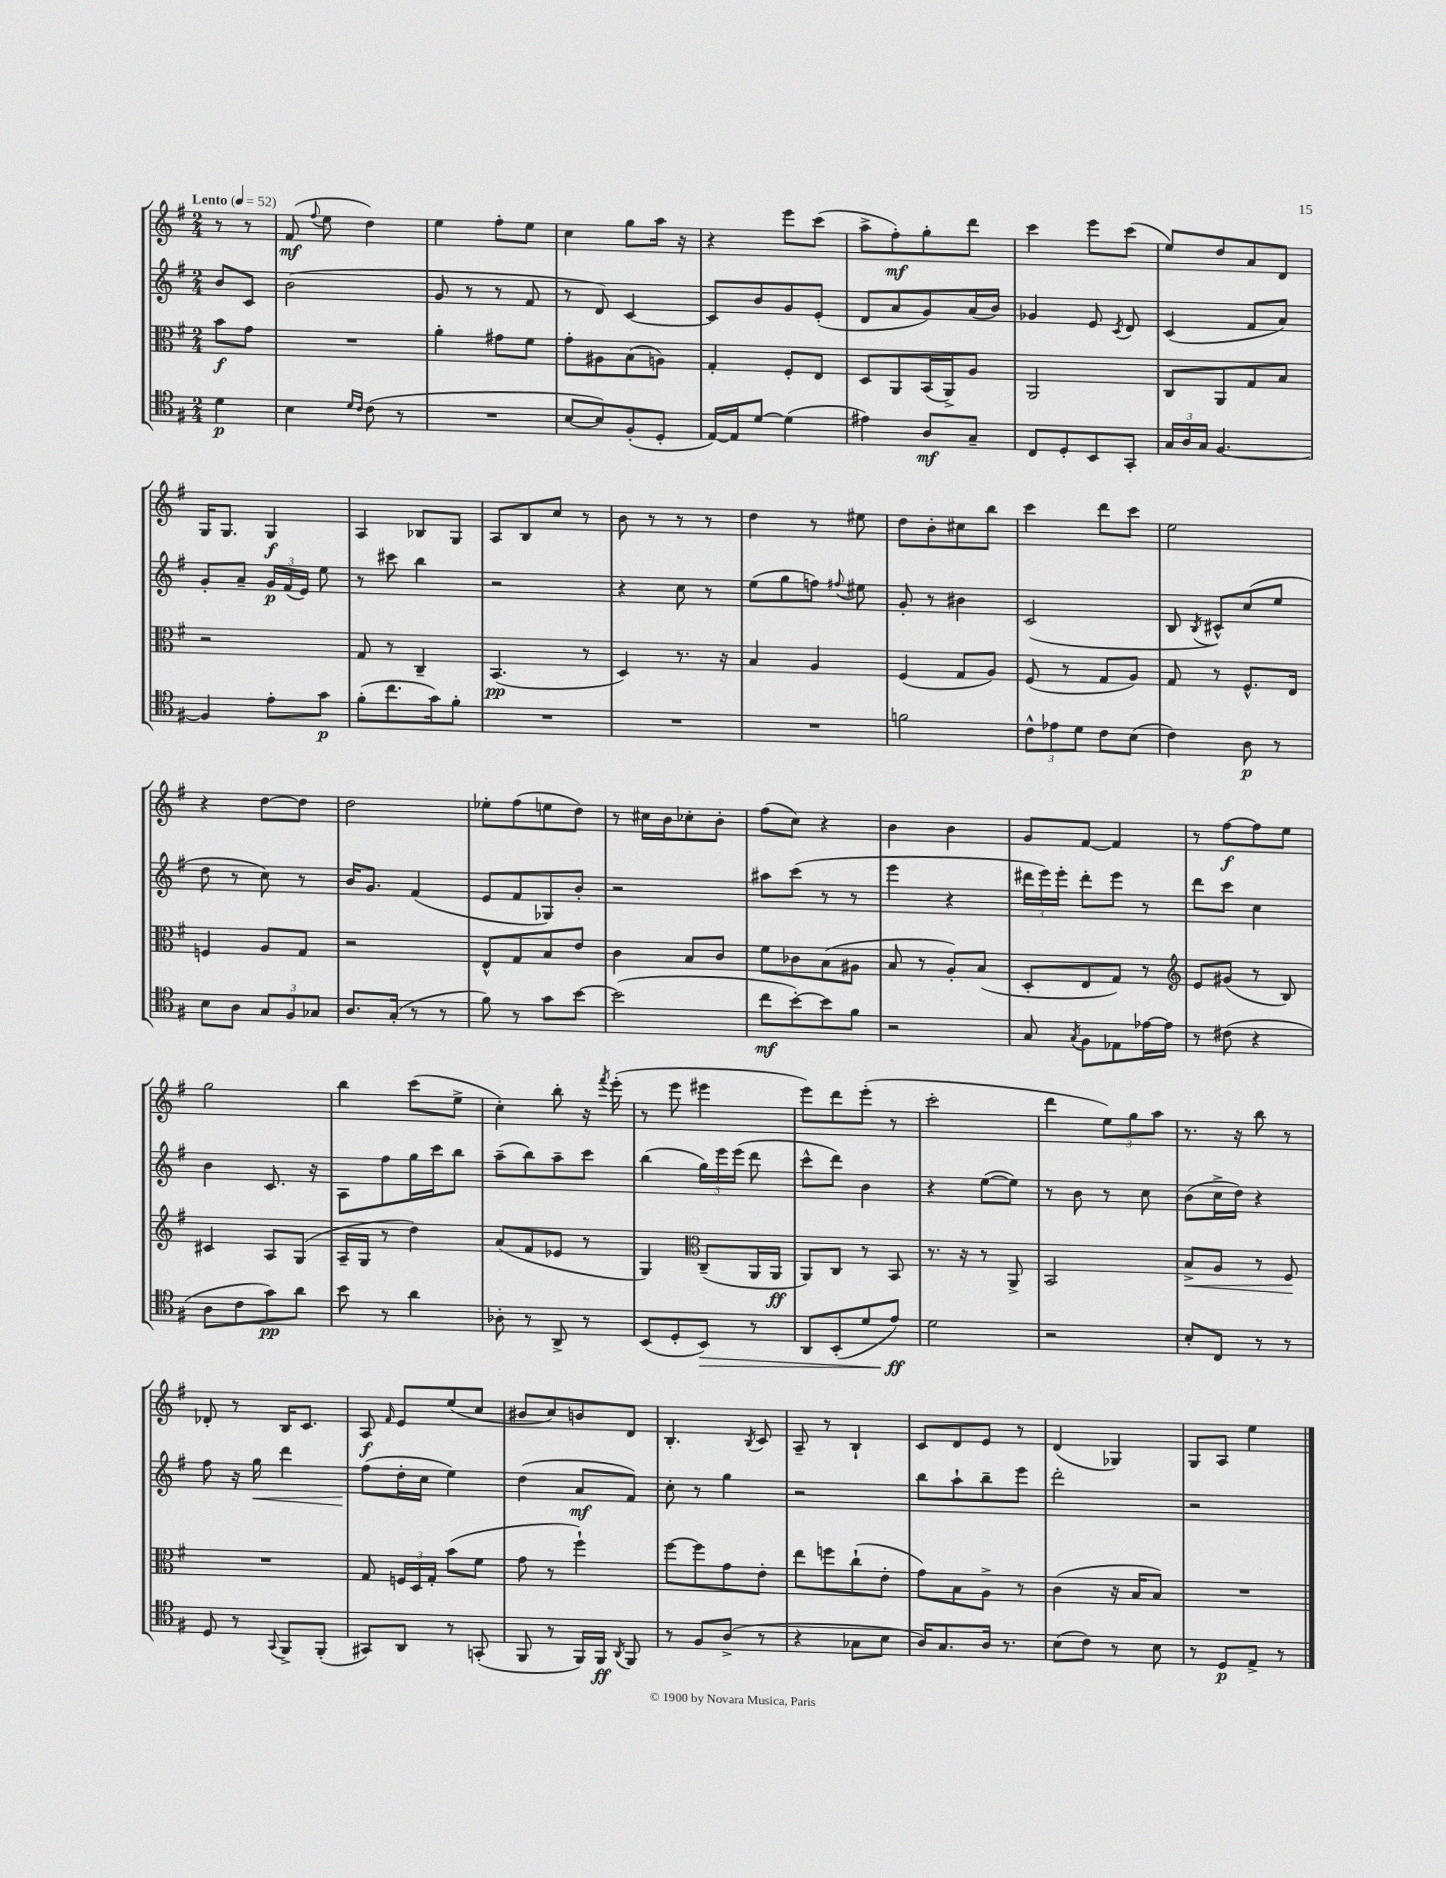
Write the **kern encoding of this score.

**kern	**dynam	**kern	**dynam	**kern	**dynam	**kern	**dynam
*part4	*part4	*part3	*part3	*part2	*part2	*part1	*part1
*staff4	*staff4	*staff3	*staff3	*staff2	*staff2	*staff1	*staff1
*clefC4	*	*clefC3	*	*clefG2	*	*clefG2	*
*k[f#]	*	*k[f#]	*	*k[f#]	*	*k[f#]	*
*M2/4	*	*M2/4	*	*M2/4	*	*M2/4	*
*MM52	*	*MM52	*	*MM52	*	*MM52	*
=	=	=	=	=	=	=	=
!	!	!	!	!	!	!LO:TX:a:B:t=Lento	!
4d\	p	8b\L	f	8b/L	.	8r	.
.	.	8g\J	.	8c/J	.	8r	.
=1	=1	=1	=1	=1	=1	=1	=1
4B\	.	2r	.	(2b\	.	(8f#/	mf
.	.	.	.	.	.	8qqff#/	.
.	.	.	.	.	.	8ee\	.
16qqd/LL	.	.	.	.	.	.	.
16qqc/JJ	.	.	.	.	.	.	.
(8c\	.	.	.	.	.	4dd\)	.
8r	.	.	.	.	.	.	.
=2	=2	=2	=2	=2	=2	=2	=2
2r	.	4a'\	.	8g/	.	4ee\	.
.	.	.	.	8r	.	.	.
.	.	8g#X\L	.	8r	.	8ff#'\L	.
.	.	8f#\J	.	8f#/	.	8ee\J	.
=3	=3	=3	=3	=3	=3	=3	=3
[8B/L	.	8g'\L	.	8r	.	4cc\	.
8B/])	.	8A#X\	.	8d/)	.	.	.
(8F#'/	.	(8B\	.	[4c/	.	8gg\L	.
8D'/J	.	8An\J)	.	.	.	16aa\Jk	.
.	.	.	.	.	.	16r	.
=4	=4	=4	=4	=4	=4	=4	=4
[16E/LL)	.	4G'/	.	8c/L]	.	4r	.
16E/J]	.	.	.	.	.	.	.
[8d/J	.	.	.	8b/	.	.	.
(4d\]	.	8F#'/L	.	8g/	.	8eee\L	.
.	.	8E/J	.	(8e'/J	.	(8ccc\J	.
=5	=5	=5	=5	=5	=5	=5	=5
4e#X\)	.	8D/L	.	8d/L	.	8aa^\L	.
.	.	8AA/	.	8a/	.	8ff#'\)	mf
8A/L	mf	(16BB/L	.	8g/)	.	8gg'\	.
.	.	16AA^/J)	.	.	.	.	.
8G~/J	.	8A/J	.	(16a/L	.	8ddd\J	.
.	.	.	.	16b/JJ)	.	.	.
=6	=6	=6	=6	=6	=6	=6	=6
8C/L	.	2AA/	.	4g-X/	.	4ccc\	.
8D'/	.	.	.	.	.	.	.
8BB/	.	.	.	8e/	.	8eee\L	.
.	.	.	.	8qc/	.	.	.
8GG'/J	.	.	.	8d/	.	(8ccc\J	.
=7	=7	=7	=7	=7	=7	=7	=7
24G/LL	.	8C/L	.	(4c/	.	8ee/L)	.
24A/	.	.	.	.	.	.	.
24G/JJ	.	.	.	.	.	.	.
[4.F#/	.	8AA/	.	.	.	8dd/	.
.	.	8G/	.	8f#/L	.	8a/	.
.	.	8B/J	.	8a/J)	.	8d/J	.
!!LO:LB:g=z
=8	=8	=8	=8	=8	=8	=8	=8
4F#/]	.	2r	.	8g'/L	.	16G/KL	.
.	.	.	.	.	.	8.G/J	.
.	.	.	.	8a~/J	.	.	.
8e'\L	.	.	.	24g/LL	p	4G/	f
.	.	.	.	(24f#/	.	.	.
.	.	.	.	24e/JJ)	.	.	.
8g\J	p	.	.	8ee\	.	.	.
=9	=9	=9	=9	=9	=9	=9	=9
(8f#'\L	.	8G/	.	8r	.	4A/	.
8.cc\	.	8r	.	8ccc#X\	.	.	.
.	.	4C~/	.	4bb\	.	8B-X/L	.
16g\k)	.	.	.	.	.	.	.
8f#'\J	.	.	.	.	.	8G/J	.
=10	=10	=10	=10	=10	=10	=10	=10
2r	.	(4.BB/	pp	2r	.	8A/L	.
.	.	.	.	.	.	8B/	.
.	.	.	.	.	.	8cc/J	.
.	.	8r	.	.	.	8r	.
=11	=11	=11	=11	=11	=11	=11	=11
2r	.	4D/)	.	4r	.	8b\	.
.	.	.	.	.	.	8r	.
.	.	8.r	.	8cc\	.	8r	.
.	.	.	.	8r	.	8r	.
.	.	16r	.	.	.	.	.
=12	=12	=12	=12	=12	=12	=12	=12
2r	.	4B/	.	(8ee\L	.	4dd\	.
.	.	.	.	8gg\	.	.	.
.	.	4A/	.	8ffn\J)	.	8r	.
.	.	.	.	8qqff#X/	.	.	.
.	.	.	.	8ee#X\	.	8ee#X\	.
=13	=13	=13	=13	=13	=13	=13	=13
2fn\	.	(4F#/	.	8g'/	.	8dd\L	.
.	.	.	.	8r	.	8b'\	.
.	.	8G/L	.	4b#X\	.	8cc#X\	.
.	.	8A/J)	.	.	.	8bb\J	.
=14	=14	=14	=14	=14	=14	=14	=14
12c^^\L	.	(8F#/	.	(2c/	.	4ccc\	.
12e-X\	.	.	.	.	.	.	.
.	.	8r	.	.	.	.	.
12d\J	.	.	.	.	.	.	.
8c\L	.	8G/L	.	.	.	8ddd\L	.
(8B\J	.	8A/J)	.	.	.	8ccc\J	.
=15	=15	=15	=15	=15	=15	=15	=15
4c\)	.	8G/	.	8B/	.	2ee\	.
.	.	.	.	8qB/	.	.	.
.	.	8r	.	8c#X^^/L)	.	.	.
8A\	p	8.F#^^/L	.	(8cc/	.	.	.
8r	.	.	.	8ee/J	.	.	.
.	.	16E/Jk	.	.	.	.	.
!!LO:LB:g=z
=16	=16	=16	=16	=16	=16	=16	=16
8B\L	.	4Fn/	.	8dd\	.	4r	.
8A\J	.	.	.	8r	.	.	.
12G/L	.	8A/L	.	8cc\)	.	[8dd\L	.
12F#/	.	.	.	.	.	.	.
.	.	8G/J	.	8r	.	8dd\J]	.
12G-X/J	.	.	.	.	.	.	.
=17	=17	=17	=17	=17	=17	=17	=17
8.A/L	.	2r	.	16b/KL	.	2dd\	.
.	.	.	.	8.g/J	.	.	.
(16G'/Jk	.	.	.	.	.	.	.
8r	.	.	.	(4f#/	.	.	.
8r	.	.	.	.	.	.	.
=18	=18	=18	=18	=18	=18	=18	=18
8f#\)	.	8E^^/L	.	8e/L	.	8ee-X'\L	.
8r	.	8G/	.	8f#/	.	(8ff#\	.
8g\L	.	8B/	.	8G-X/)	.	8een\	.
[8b\J	.	8e/J	.	8b'/J	.	8dd\J)	.
=19	=19	=19	=19	=19	=19	=19	=19
(2b\]	.	4c\	.	2r	.	8r	.
.	.	.	.	.	.	16cc#X\LL	.
.	.	.	.	.	.	16b\J	.
.	.	8B/L	.	.	.	8cc-X'\	.
.	.	8c/J	.	.	.	8b'\J	.
=20	=20	=20	=20	=20	=20	=20	=20
8cc\L	mf	8f#\L	.	8aa#X\L	.	(8ff#\L	.
[8b'\)	.	8c-X\	.	(8ccc\J	.	8cc\J)	.
8b\]	.	(8B\	.	8r	.	4r	.
8f#\J	.	8A#X\J	.	8r	.	.	.
=21	=21	=21	=21	=21	=21	=21	=21
2r	.	8B/	.	4eee\	.	4b\	.
.	.	8r	.	.	.	.	.
.	.	8A'/L)	.	4r	.	4b\	.
.	.	(8B/J	.	.	.	.	.
=22	=22	=22	=22	=22	=22	=22	=22
8G/	.	8D'/L	.	24ddd#X\LL	.	8g/L	.
.	.	.	.	24eee\)	.	.	.
.	.	.	.	24eee'\JJ	.	.	.
8qG/	.	.	.	.	.	.	.
8F#\L	.	8E/	.	8ddd#'\L	.	[8f#/J	.
8E-X\	.	8G/J)	.	8eee\J	.	4f#/]	.
[16e-X\L	.	8r	.	8r	.	.	.
16e-\JJ]	.	.	.	.	.	.	.
=23	=23	=23	=23	=23	=23	=23	=23
*	*	*clefG2	*	*	*	*	*
8r	.	8e/L	.	8ddd\L	.	8r	.
(8c#X\	.	(8g#X/J	.	8ccc\J	.	[8ff#\L	f
4r	.	8r	.	4cc\	.	8ff#\]	.
.	.	8B/)	.	.	.	8ee\J	.
!!LO:LB:g=z
=24	=24	=24	=24	=24	=24	=24	=24
8A\L	.	4c#X/	.	4b\	.	2gg\	.
8c\	.	.	.	.	.	.	.
8g\)	pp	8A/L	.	8.c/	.	.	.
8a\J	.	(8G/J	.	.	.	.	.
.	.	.	.	16r	.	.	.
=25	=25	=25	=25	=25	=25	=25	=25
8b\	.	16A~/LL	.	8A\L	.	4bb\	.
.	.	16G/JJ	.	.	.	.	.
8r	.	8r	.	8ff#\	.	.	.
4a\	.	4dd\)	.	16gg\L	.	(8ccc\L	.
.	.	.	.	16ccc\J	.	.	.
.	.	.	.	8bb\J	.	8ee^\J	.
=26	=26	=26	=26	=26	=26	=26	=26
8A-X'\	.	(8a/L	.	(8aa~\L	.	4cc'\)	.
8r	.	8f#/	.	8bb\)	.	.	.
8AA^/	.	8e-X/J	.	8aa~\	.	8bb'\	.
8r	.	8r	.	8ccc\J	.	16r	.
.	.	.	.	.	.	8qfff#/	.
.	.	.	.	.	.	(16eee'\	.
=27	=27	=27	=27	=27	=27	=27	=27
(8BB/L	.	4G/)	.	(4bb\	.	8r	.
8D'/	.	.	.	.	.	8eee\	.
*	*	*clefC3	*	*	*	*	*
!	!LO:HP:b	!	!	!	!	!	!
8BB/J)	>	(8C~/L	.	24gg\LL)	.	4eee#X\	.
.	.	.	.	24eee\	.	.	.
.	.	.	.	(24eee\JJ	.	.	.
8r	.	16AA/L	.	8ddd\	.	.	.
.	.	16AA/JJ	ff	.	.	.	.
=28	=28	=28	=28	=28	=28	=28	=28
8AA/L	.	8AA/L)	.	8ccc^^\L	.	8eee\L)	.
(8BB'/	.	8C/J	.	8ddd\J)	.	8ddd\	.
8d/	.	8r	.	4b\	.	(8eee'\J	.
8e/J)	ff	8BB/	.	.	.	8r	.
.	]	.	.	.	.	.	.
=29	=29	=29	=29	=29	=29	=29	=29
2d\	.	8.r	.	4r	.	2ccc'\	.
.	.	16r	.	.	.	.	.
.	.	8r	.	([8ee\L	.	.	.
.	.	8AA^/	.	8ee\J])	.	.	.
=30	=30	=30	=30	=30	=30	=30	=30
2r	.	2BB/	.	8r	.	4ddd\	.
.	.	.	.	8b\	.	.	.
.	.	.	.	8r	.	12ee\L)	.
.	.	.	.	.	.	12gg\	.
.	.	.	.	8cc\	.	.	.
.	.	.	.	.	.	12aa\J	.
=31	=31	=31	=31	=31	=31	=31	=31
!	!	!	!LO:HP:b	!	!	!	!
8B'/L	.	8B^/L	<	(8b\L	.	8.r	.
8C/J	.	8A/J	.	16cc^\L	.	.	.
.	.	.	.	16dd\JJ)	.	16r	.
8r	.	8r	.	4r	.	8bb\	.
8r	.	8F#/	.	.	.	8r	.
.	.	.	[	.	.	.	.
!!LO:LB:g=z
=32	=32	=32	=32	=32	=32	=32	=32
8D/	.	2r	.	8ff#\	.	8d-X'/	.
8r	.	.	.	16r	.	8r	.
!	!	!	!	!	!LO:HP:b	!	!
.	.	.	.	16gg\	<	.	.
8qqGG/	.	.	.	.	.	.	.
8FF#^/L	.	.	.	4ddd\	.	16B/KL	.
.	.	.	.	.	.	8.c/J	.
(8FF#'/J	.	.	.	.	.	.	.
=33	=33	=33	=33	=33	=33	=33	=33
8GG#X/L)	.	8G/	.	(8ff#\L	.	8A/	f
.	.	.	.	.	.	16qqf#/	.
8AA/J	.	24Fn/LL	.	16dd'\L	[	8e/L	.
.	.	24D/	.	.	.	.	.
.	.	.	.	16cc\JJ	.	.	.
.	.	24G'/JJ	.	.	.	.	.
8r	.	(8b\L	.	4ee\)	.	(8ee/	.
(8GGn'/	.	8f#\J	.	.	.	8cc/J	.
=34	=34	=34	=34	=34	=34	=34	=34
8FF#/	.	8g\	.	(4dd\	.	8b#X/L	.
8r	.	8r	.	.	.	8cc/)	.
16FF#/LL)	.	4ff#`\)	.	8a/L	mf	8bn/	.
16FF#/JJ	ff	.	.	.	.	.	.
8qAA/	.	.	.	.	.	.	.
8FF#/	.	.	.	8f#/J)	.	8d/J	.
=35	=35	=35	=35	=35	=35	=35	=35
8r	.	[8ff#\L	.	8cc'\	.	4.B'/	.
8F#/L	.	8ff#\]	.	8r	.	.	.
(8A^/J	.	8g\	.	4gg\	.	.	.
.	.	.	.	.	.	8qB/	.
8r	.	8e'\J	.	.	.	8c/	.
=36	=36	=36	=36	=36	=36	=36	=36
4r	.	8ee\L	.	2r	.	8A~/	.
.	.	8ffn\	.	.	.	8r	.
8G-X\L	.	(8cc`\	.	.	.	4B`/	.
8B\J	.	8e'\J	.	.	.	.	.
=37	=37	=37	=37	=37	=37	=37	=37
16A/KL)	.	8g\L)	.	8bb\L	.	8c/L	.
8.G/	.	.	.	.	.	.	.
.	.	8B\	.	8aa`\	.	8d/	.
16A/Jk	.	8A^\J	.	8bb~\	.	8e/J	.
8.r	.	.	.	.	.	.	.
.	.	8r	.	8eee\J	.	8r	.
=38	=38	=38	=38	=38	=38	=38	=38
(8B\L	.	(4c\	.	2ddd'\	.	(4d/	.
8c\J)	.	.	.	.	.	.	.
8r	.	16r	.	.	.	4G-X/)	.
.	.	16B/KL	.	.	.	.	.
8B\	.	8B/J)	.	.	.	.	.
=39	=39	=39	=39	=39	=39	=39	=39
8r	.	2r	.	2r	.	8G/L	.
8D/L	p	.	.	.	.	8A/J	.
8E^/J	.	.	.	.	.	4ee\	.
8r	.	.	.	.	.	.	.
==	==	==	==	==	==	==	==
*-	*-	*-	*-	*-	*-	*-	*-
